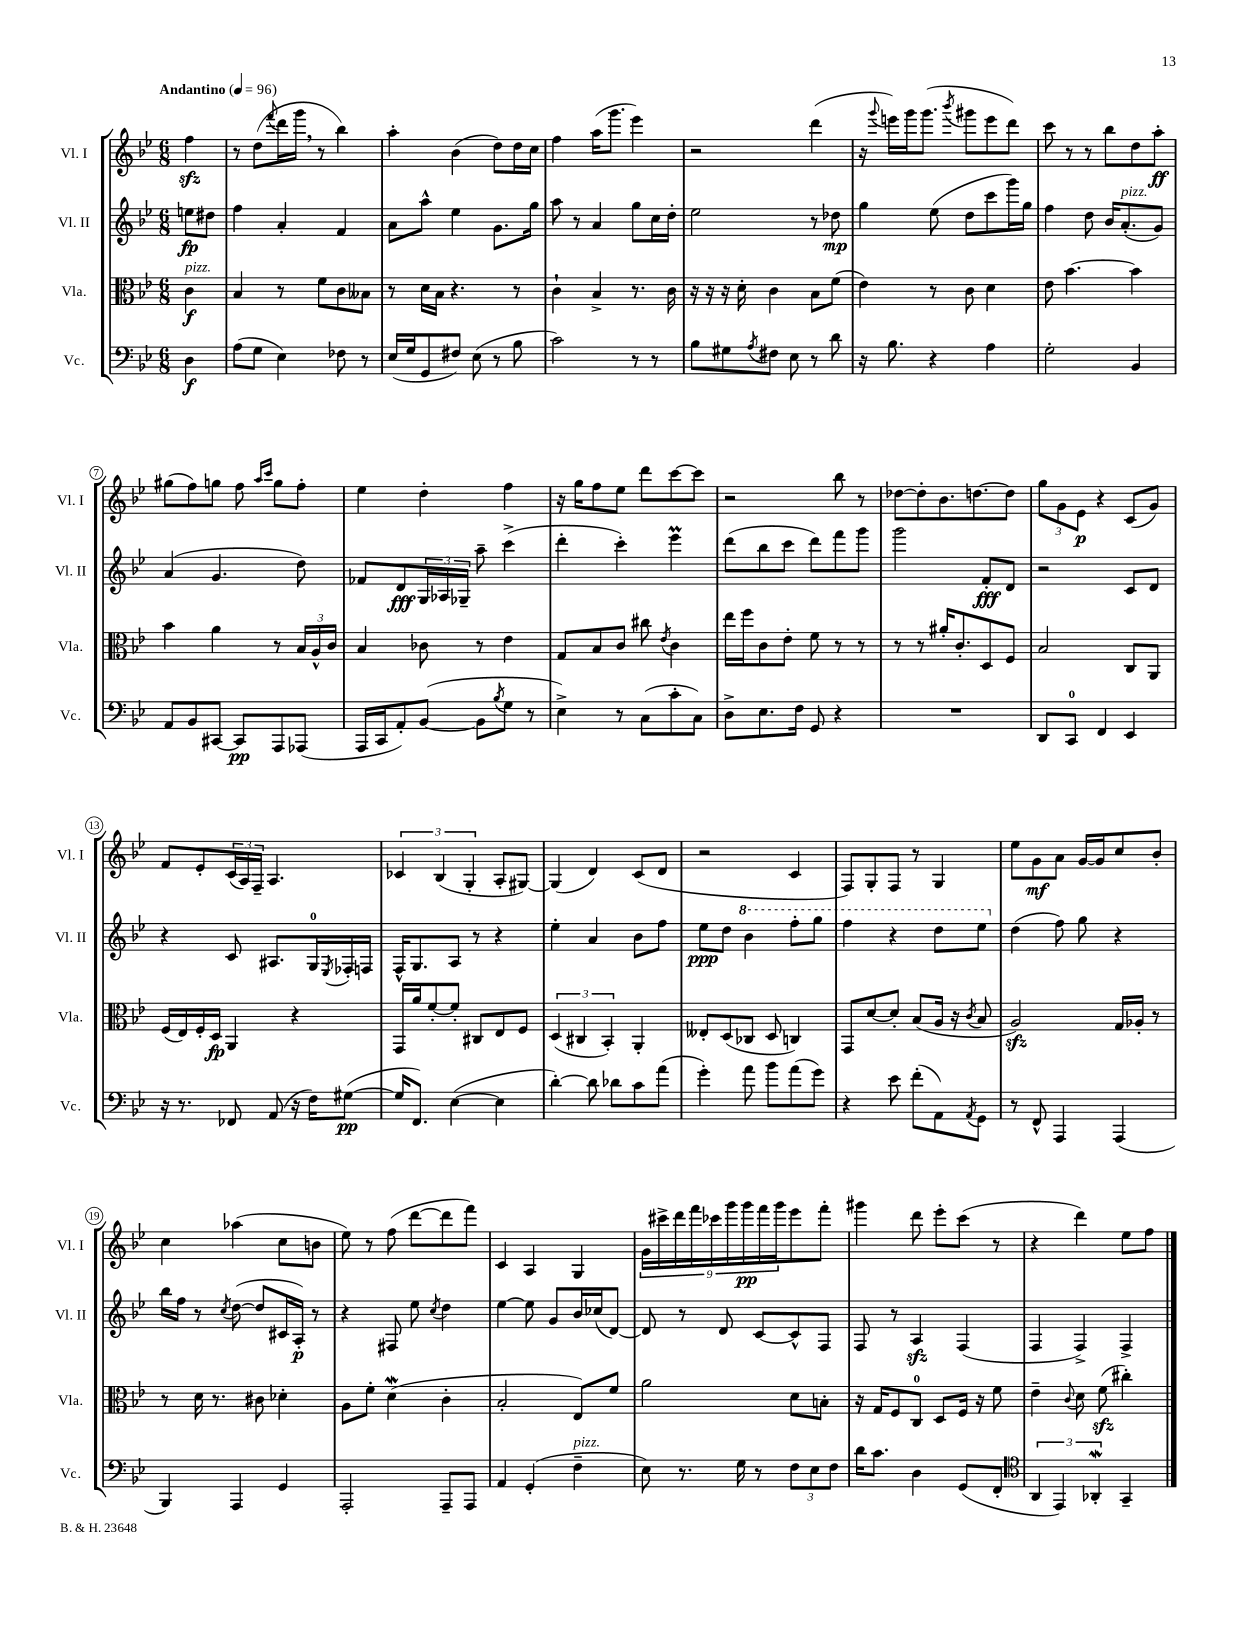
<<
\new StaffGroup <<
\new Staff = "s0" \with { instrumentName = "Vl. I" shortInstrumentName = "Vl. I" } {
    \clef treble \key bes \major \numericTimeSignature \time 6/8 \partial 4 \tempo "Andantino" 4 = 96
    f''4\sfz |
    r8 d''8( \appoggiatura { f'''8 } d'''16 g'''16 \breathe r8 bes''4) |
    a''4-. bes'4( d''8) d''16 c''16 |
    f''4 a''16( g'''8. ees'''4) |
    r2 d'''4( |
    r16 \appoggiatura { g'''8 } e'''16) g'''16 g'''8.( \acciaccatura { bes'''8 } gis'''8 e'''8 d'''8) |
    c'''8 r8 r8 bes''8 d''8 a''8-.\ff |
    gis''8( f''8) g''8 f''8 \grace { a''16 c'''16 } g''8 f''8-. |
    ees''4 d''4-. f''4 |
    r16 g''16 f''8 ees''8 d'''8 c'''8~ c'''8 |
    r2 bes''8 r8 |
    des''8~ des''8-. bes'8. d''8.~ d''8 |
    \tuplet 3/2 { g''8 g'8 ees'8\p } r4 c'8( g'8) |
    f'8 ees'8-. \tuplet 3/2 { c'16( a16) f16-- } a4. |
    \tuplet 3/2 { ces'4 bes4( g4-. } a8-. gis8~) |
    gis4( d'4) c'8( d'8 |
    r2 c'4 |
    f8) g8-. f8 r8 g4 |
    ees''8 g'8\mf a'8 g'16~ g'16 c''8 bes'8-. |
    c''4 aes''4( c''8 b'8 |
    ees''8) r8 f''8( d'''8~ d'''8 f'''8) |
    c'4 a4 g4 |
    \tuplet 9/8 { g'16 cis'''16-> d'''16 f'''16 ces'''16 g'''16 g'''16\pp f'''16 g'''16 } ees'''8 f'''8-. |
    gis'''4 d'''8 ees'''8-. c'''8( r8 |
    r4 d'''4) ees''8 f''8 \bar "|." |
}
\new Staff = "s1" \with { instrumentName = "Vl. II" shortInstrumentName = "Vl. II" } {
    \clef treble \key bes \major \numericTimeSignature \time 6/8 \partial 4
    e''8\fp dis''8 |
    f''4 a'4-. f'4 |
    a'8 a''8-^ ees''4 g'8. g''16 |
    a''8 r8 a'4 g''8 c''16 d''16-. |
    ees''2 r8 des''8\mp |
    g''4 ees''8( d''8 c'''8 g'''16) g''16 |
    f''4 d''8 bes'16 a'8.-.^\markup { \italic "pizz." }( g'8) |
    a'4( g'4. d''8) |
    fes'8 d'8\fff \tuplet 3/2 { g16 aes16 ges16-- } a''8-- c'''4->( |
    d'''4-. c'''4-.) ees'''4\prall |
    d'''8( bes''8 c'''8 d'''8) f'''8 g'''8 |
    g'''2 f'8-.\fff d'8 |
    r2 c'8 d'8 |
    r4 c'8 ais8. g16-0 \acciaccatura { ees8 } fes16-. f16 |
    f16-^ g8. a8 r8 r4 |
    ees''4-. a'4 bes'8 f''8 |
    ees''8\ppp d''8 \ottava #1 bes''4 f'''8-. g'''8 |
    f'''4 r4 d'''8 ees'''8 \ottava #0 |
    d''4( f''8) g''8 r4 |
    bes''16 f''16 r8 \acciaccatura { c''8 } d''8~( d''8 cis'16 a16-.\p) r8 |
    r4 fis8 ees''8 \acciaccatura { c''8 } d''4 |
    ees''4~ ees''8 g'8 bes'16 ces''16( d'8~) |
    d'8 r8 d'8 c'8~ c'8-^ f8 |
    f8 r8 a4\sfz f4( |
    f4 f4->) f4-> \bar "|." |
}
\new Staff = "s2" \with { instrumentName = "Vla." shortInstrumentName = "Vla." } {
    \clef alto \key bes \major \numericTimeSignature \time 6/8 \partial 4
    c'4\f^\markup { \italic "pizz." } |
    bes4 r8 f'8 c'8 beses8 |
    r8 d'16 bes16 r4. r8 |
    c'4-! bes4-> r8. c'16 |
    r16 r16 r16 d'16-. c'4 bes8 f'8( |
    ees'4) r8 c'8 d'4 |
    ees'8 bes'4.~ bes'4 |
    bes'4 a'4 r8 \tuplet 3/2 { bes16 a16-^ c'16 } |
    bes4 ces'8 r8 ees'4 |
    g8 bes8 c'8 cis''8 \acciaccatura { ees'8 } c'4 |
    ees''16 f''16 c'8 ees'8-. f'8 r8 r8 |
    r8 r8 ais'16-. c'8.-. d8 f8 |
    bes2 c8 a,8 |
    f16( ees16) f16-. d16\fp a,4 r4 |
    g,16 a'16 f'8~-. f'8-. cis8 ees8 f8 |
    \tuplet 3/2 { d4( cis4 bes,4-.) } a,4-. |
    eeses8-. d8( ces8 d8 c4) |
    g,8 d'8~ d'8-. bes8( a16 r16 \acciaccatura { c'8 } bes8 |
    a2\sfz) g16 aes16-. r8 |
    r8 d'16 r8. cis'8 des'4-. |
    a8 f'8-. d'4\mordent( c'4-. |
    bes2-. ees8) f'8 |
    a'2 d'8 b8-. |
    r16 g16 f8 c8-0 d8 f16 r16 f'8 |
    ees'4-- \appoggiatura { c'8 } d'8 f'8\sfz( cis''4-.) \bar "|." |
}
\new Staff = "s3" \with { instrumentName = "Vc." shortInstrumentName = "Vc." } {
    \clef bass \key bes \major \numericTimeSignature \time 6/8 \partial 4
    d4\f |
    a8( g8 ees4) fes8 r8 |
    ees16( g16 g,8 fis8) ees8( r8 bes8 |
    c'2) r8 r8 |
    bes8 gis8 \acciaccatura { a8 } fis8 ees8 r8 d'8 |
    r16 bes8. r4 a4 |
    g2-. bes,4 |
    a,8 bes,8 cis,8~ cis,8\pp a,,8 aes,,8( |
    a,,16 c,16 a,8-.) bes,8~( bes,8 \acciaccatura { bes8 } g8 r8 |
    ees4->) r8 c8( c'8-. c8) |
    d8-> ees8. f16 g,8 r4 |
    R2. |
    d,8 c,8-0 f,4 ees,4 |
    r16 r8. fes,8 a,8( r16 f16) gis8~\pp( |
    gis16 f,8.) ees4~( ees4 |
    d'4~-.) d'8 des'8 c'8 a'8( |
    g'4-.) a'8 bes'8 a'8( g'8) |
    r4 ees'8 f'8-.( a,8) \acciaccatura { a,8 } g,8 |
    r8 f,8-^ a,,4 a,,4( |
    bes,,4) a,,4 g,4 |
    a,,2-. a,,8-- a,,8 |
    a,4 g,4-.( f4--^\markup { \italic "pizz." } |
    ees8) r8. g16 r8 \tuplet 3/2 { f8 ees8 f8 } |
    d'16 c'8. d4 g,8( f,8-. |
    \clef tenor \tuplet 3/2 { a,4 ees,4) aes,4-.\mordent } g,4-- \bar "|." |
}
>>
>>
\layout { \context { \Score \override BarNumber.stencil = #(make-stencil-circler 0.1 0.3 ly:text-interface::print) } }
